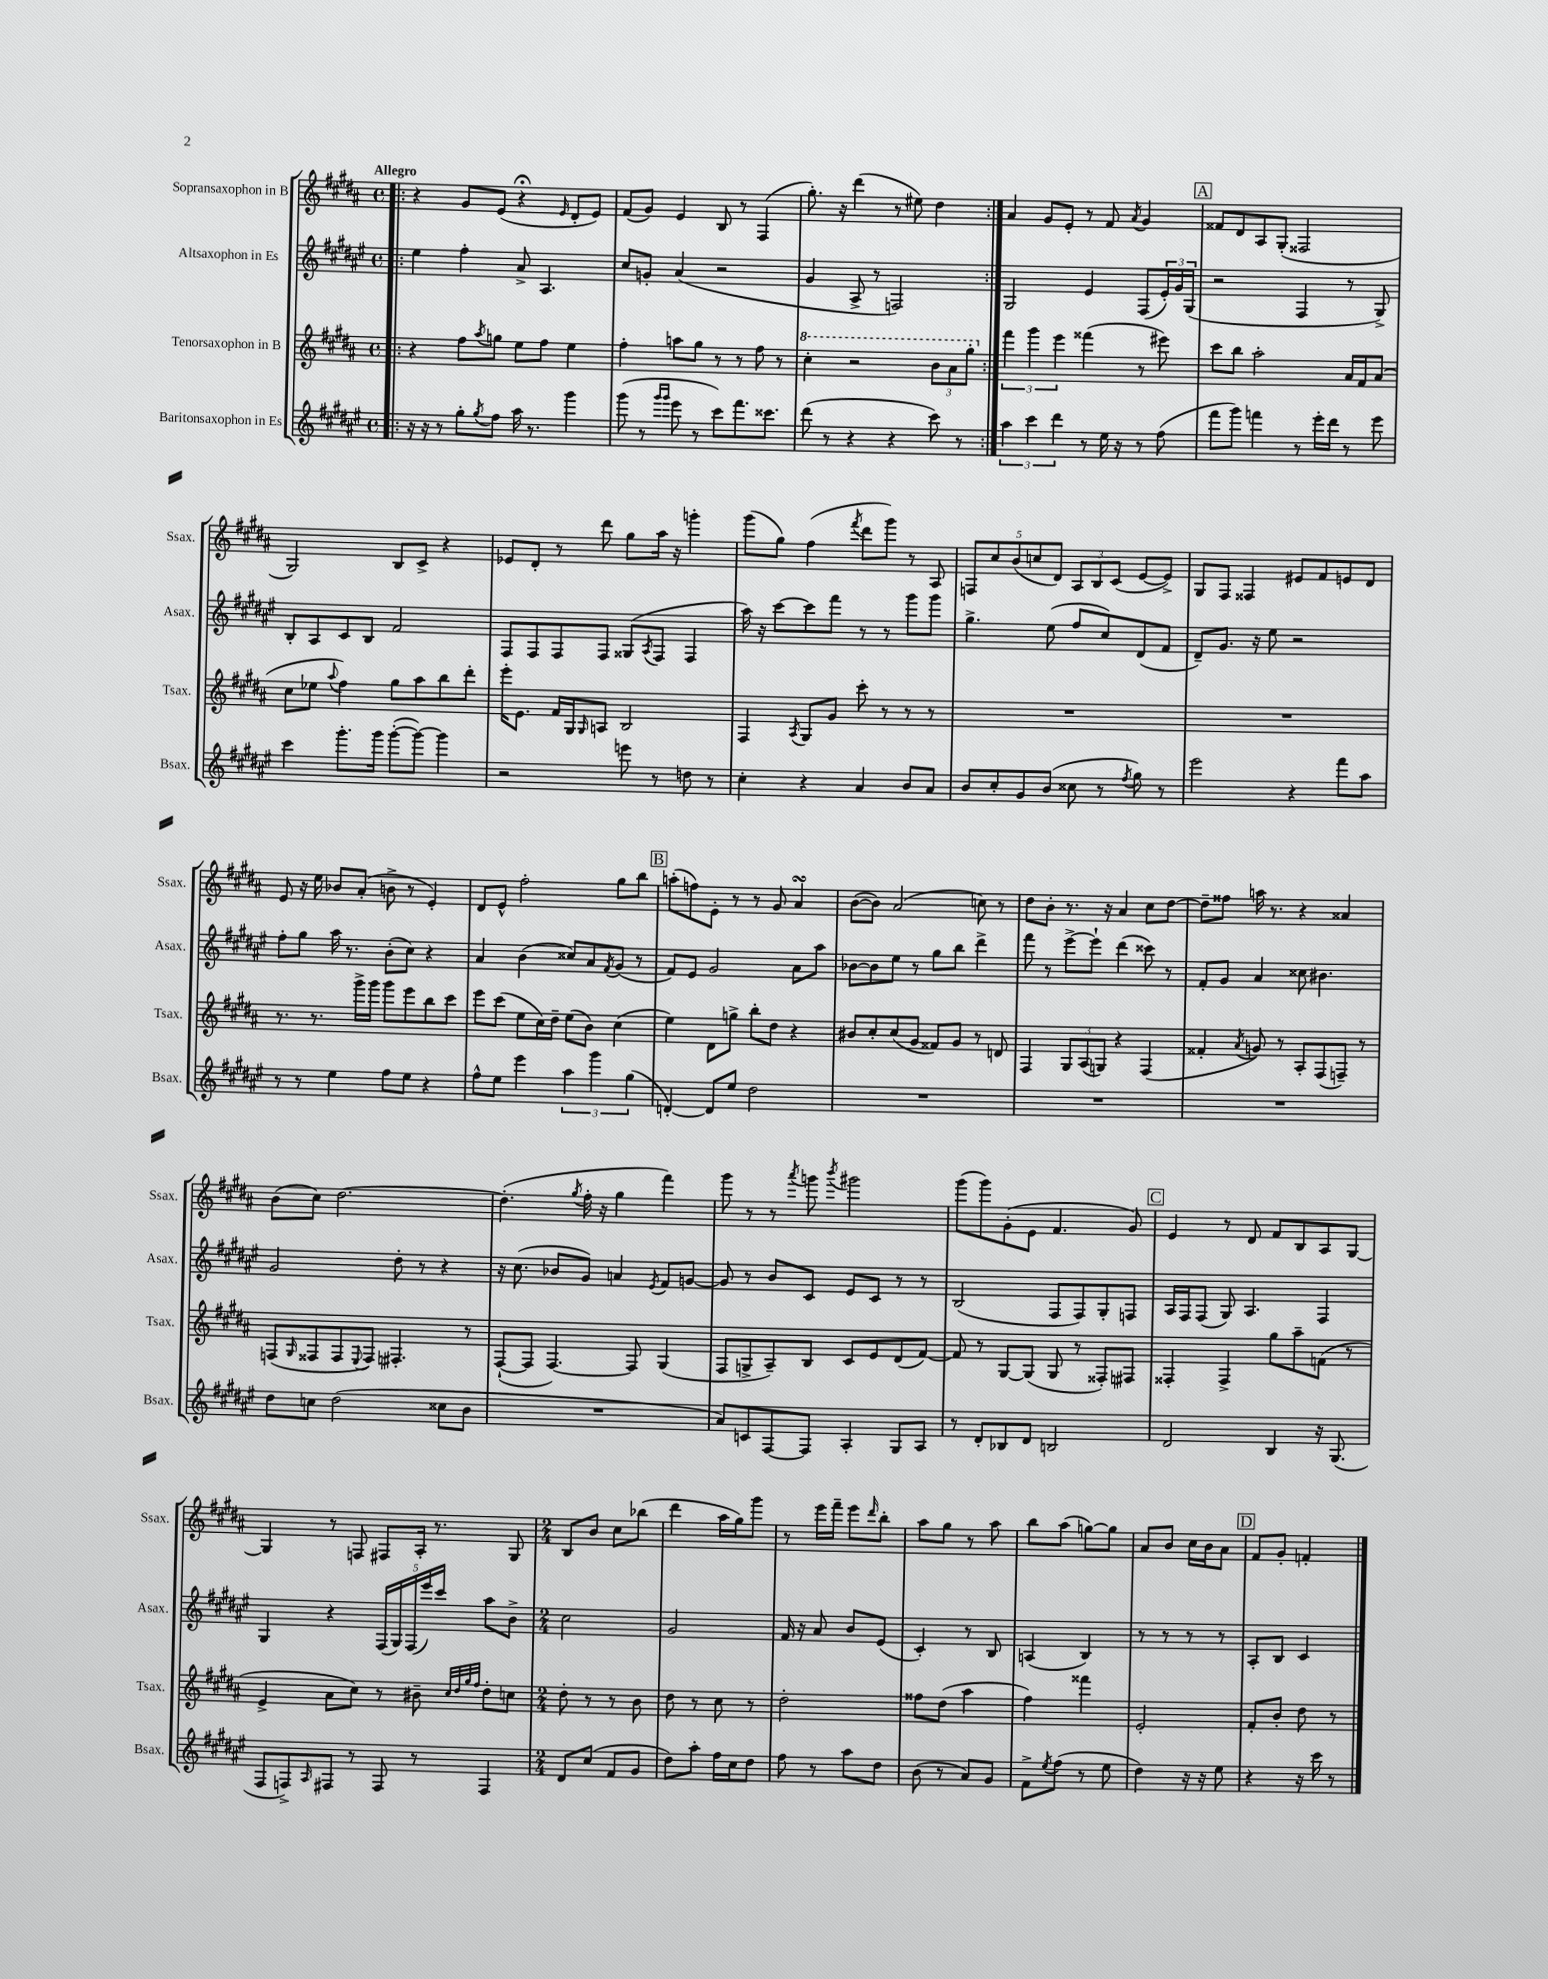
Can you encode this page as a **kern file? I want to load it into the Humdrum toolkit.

**kern	**kern	**kern	**kern
*staff4	*staff3	*staff2	*staff1
*clefG2	*clefG2	*clefG2	*clefG2
*k[f#c#g#d#a#e#]	*k[f#c#g#d#a#]	*k[f#c#g#d#a#e#]	*k[f#c#g#d#a#]
*M4/4	*M4/4	*M4/4	*M4/4
*met(c)	*met(c)	*met(c)	*met(c)
=!|:	=!|:	=!|:	=!|:
16r	4r	4ee#	4r
16r	.	.	.
8r	.	.	.
8gg#'	8ff#	4ff#'	8g#
8qgg#	8qaa#	.	.
8ff#	8gg	.	(8e
16aa#	8ee	8a#^	4r;
8.r	.	.	.
.	8ff#	4.A#	.
.	.	.	16qqe
4ggg#	4ee	.	8d#'
.	.	.	8e)
=	=	=	=
(8ggg#	4ff#'	8cc#	(8f#
8r	.	8g'	8g#)
16qqggg#	.	.	.
16qqggg#	.	.	.
8eee#	8aa	(4a#	4e
8r	8gg#	.	.
8ccc#)	8r	2r	8B
8.fff#	8r	.	8r
.	8ff#	.	(4F#
8.ccc##	.	.	.
.	8r	.	.
=	=	=	=
(8ddd#	4ccc#'	4g#	8.gg#')
8r	.	.	.
.	.	.	16r
4r	2r	8A#^	(4ddd#
.	.	8r	.
4r	.	2F)	8r
.	.	.	8ee#)
8ccc#)	12bb	.	4dd#
.	12aa#	.	.
8r	.	.	.
.	12ggg#'	.	.
=:|!	=:|!	=:|!	=:|!
6aa#	6fff#	2G#	4a#
6ccc#	6ggg#	.	.
.	.	.	8g#
6ddd#	6eee	.	.
.	.	.	8e'
8r	(4fff##	4e#	8r
16ee#	.	.	8f#
16r	.	.	.
.	.	.	8qa#
8r	8r	(8F#	4g#
(8ff#	8eee#)	24e#')	.
.	.	24g#	.
.	.	(24G#	.
=	=	=	=
8fff#	8ccc#	2r	8f##
8ggg#)	8bb	.	8d#
4fff	2aa#'	.	8A#
.	.	.	(8G#'
8r	.	4F#	2F##
16eee#'	.	.	.
16ddd#	.	.	.
8r	16a#	8r	.
.	16f#	.	.
8eee#	(8a#	8G#^)	.
=	=	=	=
4ccc#	8cc#	8B'	2G#)
.	8ee-	8A#	.
.	8qqaa#	.	.
8.ggg#'	4ff#)	8c#	.
.	.	8B	.
16ggg#	.	.	.
([8ggg#'	8gg#	2f#	8B
8ggg#_)	8aa#	.	8c#^
4ggg#]	8bb	.	4r
.	8ddd#'	.	.
=	=	=	=
2r	16eee'	8F#	8e-
.	8.e	.	.
.	.	8F#	8d#'
.	16f#	8F#	8r
.	16G#	.	.
.	16qqG#	.	.
.	8A	8F#	8ddd#
8eee	2B	(8G##	8gg#
.	.	8qA#	.
8r	.	8F#	16aa#
.	.	.	16r
8dd	.	4F#	4ggg'
8r	.	.	.
=	=	=	=
4cc#'	4F#	16aa#)	(8ggg#
.	.	16r	.
.	.	[8ccc#	8gg#)
.	8qA#	.	.
4r	8G#	8ccc#]	(4ff#
.	8g#	8fff#	.
.	.	.	8qfff#
4a#	8ccc#'	8r	8ddd#
.	8r	8r	8ggg#)
8b	8r	8ggg#	8r
8a#	8r	8ggg#	8A#
=	=	=	=
8b	1r	4.gg#^	10F
.	.	.	10cc#
8cc#'	.	.	.
.	.	.	(10b
8g#	.	.	.
.	.	.	10cc
(8b	.	(8ee#	.
.	.	.	10d#)
8cc##	.	8ff#	12A#
.	.	.	12B
8r	.	8cc#)	.
.	.	.	(12c#
8qff#	.	.	.
8gg#)	.	(8d#	[8e
8r	.	8f#	8e^])
=	=	=	=
2eee#	1r	8d#~)	8G#
.	.	8.g#	8F#
.	.	.	4F##
.	.	16r	.
.	.	8ee#	.
4r	.	2r	8e#
.	.	.	8f#
8fff#	.	.	8e
8aa#	.	.	8d#
=	=	=	=
8r	8.r	8ff#'	8e
8r	.	8gg#	16r
.	8.r	.	16ee
4ee#	.	16aa#	8b-
.	.	8.r	.
.	16ggg#^	.	(8a#'
.	16ggg#	.	.
8ff#	8ggg#	(8b'	8b^
8ee#	8eee	8cc#)	8r
4r	8bb	4r	4e')
.	8ccc#	.	.
=	=	=	=
8ff#^^	8eee	4a#	8d#
8ee#	(8ccc#	.	8e^^
4eee#	8ee	(4b	2ff#'
.	16cc#)	.	.
.	16dd#~	.	.
6aa#	(8ee	8cc##)	.
.	8b)	8a#	.
6ggg#	.	.	.
.	.	8qf#	.
.	(4cc#	(8g#	8gg#
(6gg#	.	.	.
.	.	8r	8bb
=	=	=	=
[4d')	4ee)	8f#)	(8aa'
.	.	8e#	8ff)
8d]	8d#	2g#	8e'
8ee#	8gg^	.	8r
2dd#	8bb'	.	8r
.	8dd#	.	8g#
.	4r	8a#	4a#
.	.	8aa#	.
=	=	=	=
1r	8b#	[8b-	([8b
.	8cc#'	8b-]	8b])
.	(8cc#	8ee#	(2a#
.	8g#	8r	.
.	8f##)	8gg#	.
.	8g#	8bb	.
.	8r	4ddd#^	8cc)
.	8d	.	8r
=	=	=	=
1r	4F#	8fff#	8dd#
.	.	8r	8b'
.	12G#	[8eee#^	8.r
.	(12A#	.	.
.	.	8eee#`]	.
.	12G)	.	.
.	.	.	16r
.	4r	(4ddd#	4a#
.	(4F#	8ccc##)	8cc#
.	.	8r	[8dd#
=	=	=	=
1r	4f##'	8f#'	8dd#~]
.	.	8g#	8ff##
.	8qa#	.	.
.	8g)	4a#	16aa
.	.	.	8.r
.	8r	.	.
.	8A#'	8cc##	4r
.	(8F#	4.b#	.
.	8F~)	.	4a##
.	8r	.	.
=	=	=	=
8dd#	(8F	2g#	(8b
.	16qqG#	.	.
8cc	8F##	.	8cc#)
(2dd#	8F##	.	[2.dd#
.	8qqE	.	.
.	8F##)	.	.
.	4.F#'	8dd#'	.
.	.	8r	.
8cc##	.	4r	.
8b	8r	.	.
=	=	=	=
1r	([8F#`	16r	(4.dd#']
.	.	(8.cc#	.
.	8F#]	.	.
.	[4.F#)	8b-	.
.	.	.	8qgg#
.	.	8g#)	16ff#'
.	.	.	16r
.	.	4a	4gg#
.	8F#]	.	.
.	.	8qe#	.
.	(4G#	8f#	4fff#)
.	.	[8g	.
=	=	=	=
8a#)	8F#	8g]	8ggg#
8c	8G^	8r	8r
[8F#	8A#~)	8b	8r
.	.	.	8qaaa#
8F#]	8B	8c#	8ggg
.	.	.	8qbbb
4A#'	8c#	8e#	2ggg#
.	8e	8c#	.
8G#	(8d#	8r	.
8A#	[8f#)	8r	.
=	=	=	=
8r	8f#]	(2B	(8ggg#
8d#'	8r	.	8ggg#)
8B-	[8G#	.	(8g#'
8d#	(8G#]	.	8e
2B	8G#	8F#	4.f#
.	8r	8F#)	.
.	8F##')	8G#'	.
.	8F#	8F	8g#)
=	=	=	=
2d#	4F##'	16A#	4e
.	.	16F#	.
.	.	(8F#	.
.	4F##^	8G#)	8r
.	.	4.A#	8d#
4B	8gg#	.	8f#
.	8aa#~	.	8B
16r	(8f	4F#	8A#
(8.G#	.	.	.
.	8r	.	[8G#
=	=	=	=
8F#	4e^	4G#	4G#]
8F^)	.	.	.
16qqA#	.	.	.
8F#	8a#	4r	8r
8r	8cc#)	.	8F
8F#	8r	(20F#	8F#
.	.	20G#)	.
.	.	(20F#	.
8r	8b#~	.	16A#'
.	.	20eee#)	.
.	.	.	8.r
.	.	20ccc#	.
.	32qqcc#	.	.
.	32qqdd#	.	.
.	32qqgg#	.	.
.	32qqff#	.	.
4F#	8dd#'	8aa#	.
.	8cc	8b^	8G#
=	=	=	=
*M2/4	*M2/4	*M2/4	*M2/4
8d#	8dd#'	2cc#	8B
(8cc#	8r	.	8b
8f#	8r	.	8cc#
8g#	8b	.	(8bb-
=	=	=	=
8dd#)	8dd#	2g#	4ddd#
8aa#'	8r	.	.
16ff#	8cc#	.	16aa#
16cc#	.	.	16gg#)
8dd#	8r	.	8ggg#
=	=	=	=
8ff#	2dd#'	16f#	8r
.	.	16r	.
8r	.	8a#	16eee
.	.	.	16fff#~
8aa#	.	8b	8eee
.	.	.	16qqddd#
8dd#	.	(8e#	8bb'
=	=	=	=
(8b	8ff##	4c#')	8aa#
8r	(8dd#	.	8gg#
8a#)	4aa#	8r	8r
8g#	.	8B	8aa#
=	=	=	=
8f#^	4ff#)	(4A	8bb
8qee#	.	.	.
(8ff#	.	.	(8aa#
8r	4fff##	4B)	[8gg)
8ee#	.	.	8gg]
=	=	=	=
4dd#)	2e'	8r	8a#
.	.	8r	8b
16r	.	8r	16cc#
16r	.	.	16b
8ee#	.	8r	8a#
=	=	=	=
4r	8f#'	8A#'	8f#
.	8b'	8B	8g#'
16r	8dd#	4c#	4f'
16ccc#	.	.	.
8r	8r	.	.
==	==	==	==
*-	*-	*-	*-
